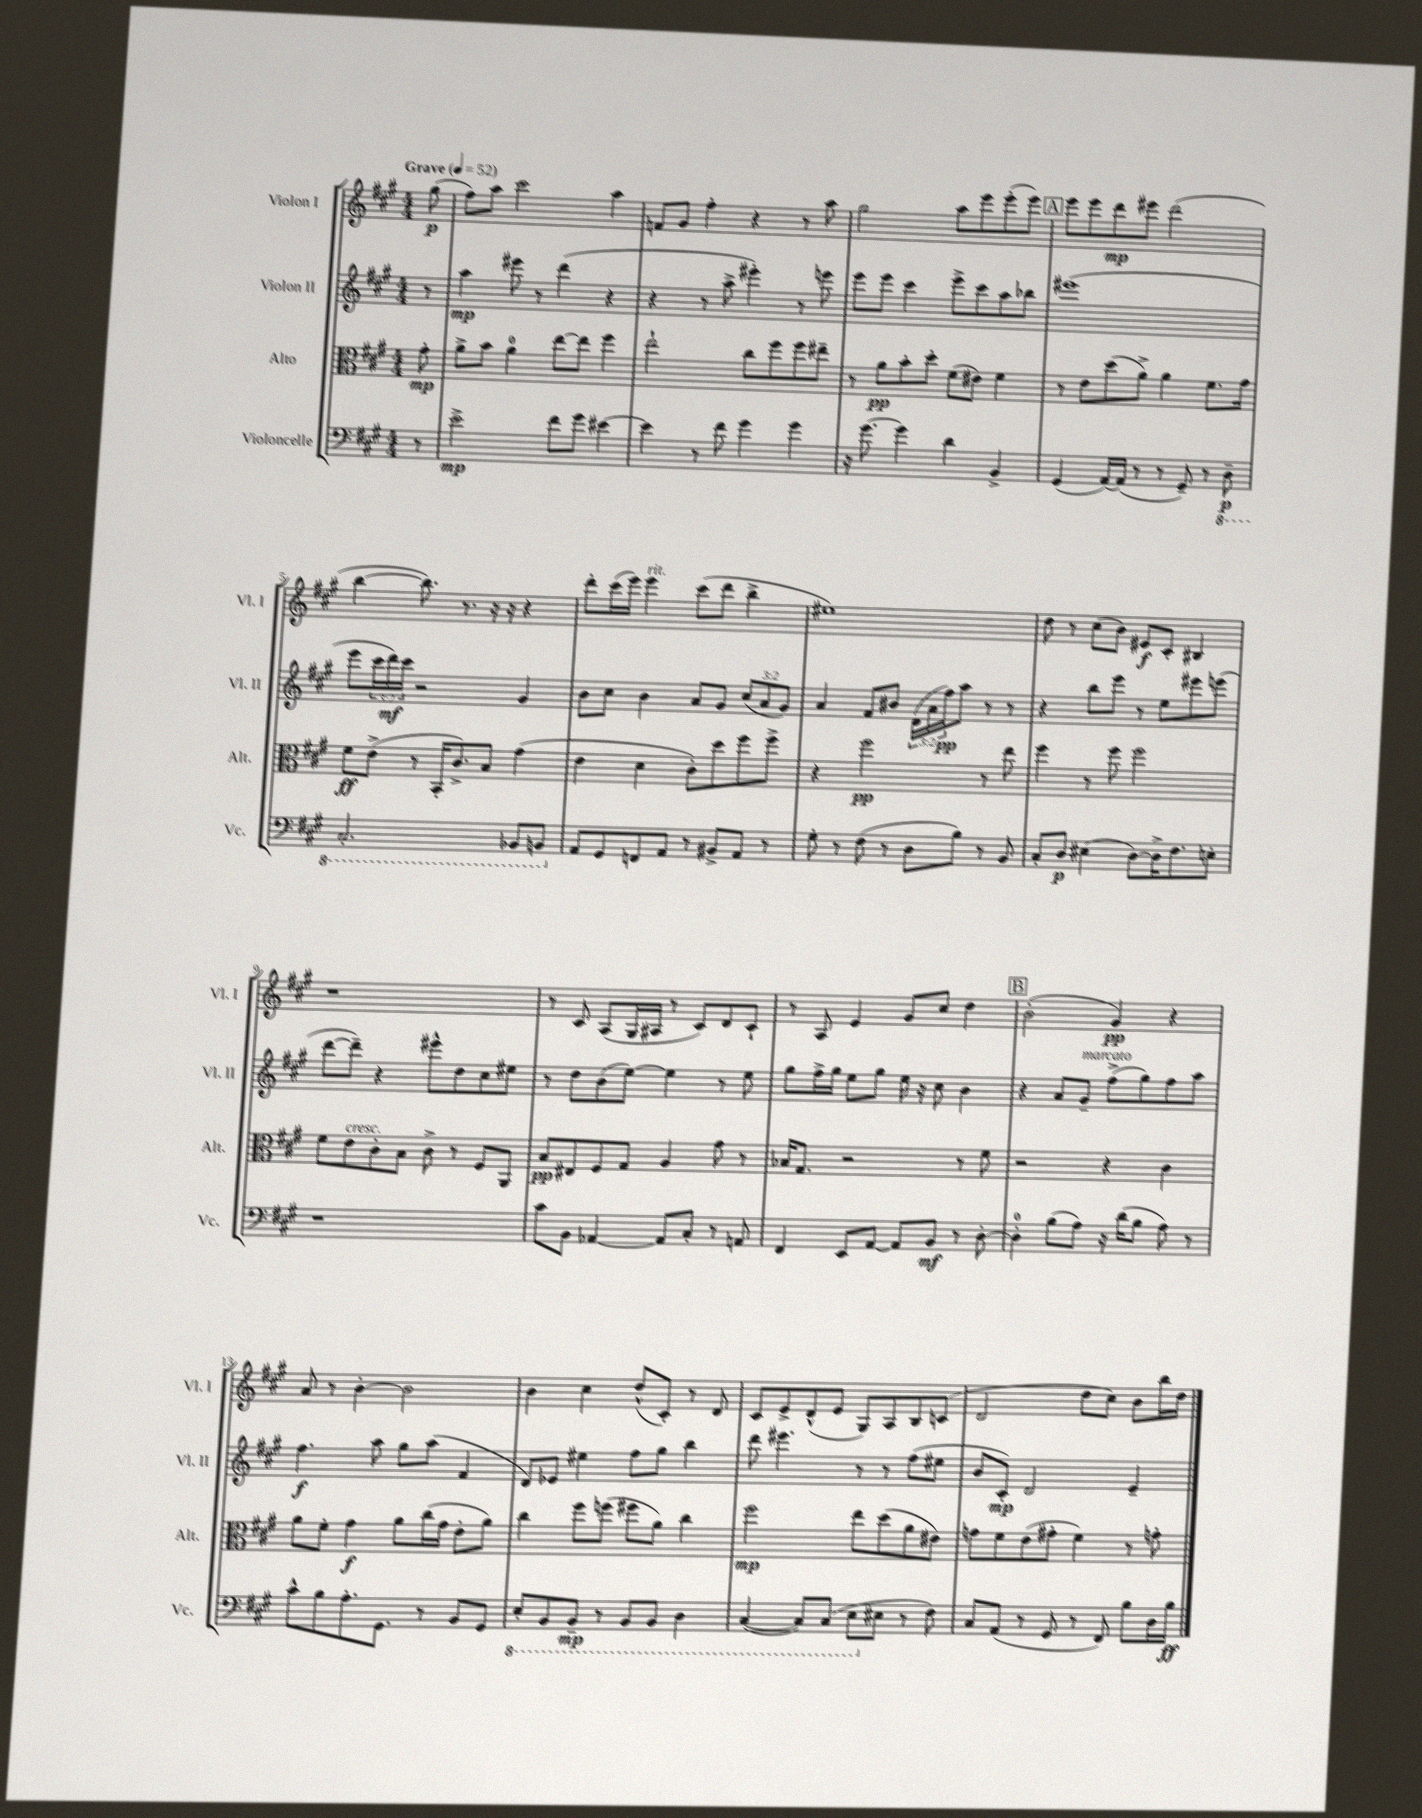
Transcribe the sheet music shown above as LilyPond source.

<<
\new StaffGroup <<
\new Staff = "s0" \with { instrumentName = "Violon I" shortInstrumentName = "Vl. I" } {
    \clef treble \key a \major \numericTimeSignature \time 4/4 \partial 8 \tempo "Grave" 4 = 52
    gis''8\p( |
    fis''8) a''8 cis'''2 a''4 |
    f'8 gis'8 fis''4-. r4 r8 a''8 |
    gis''2 a''8 e'''8 e'''8-.( e'''8) |
    \mark \markup { \box "A" } e'''8 e'''8 d'''8\mp eis'''8 d'''2( |
    b''4~ b''8.) r8. r16 r16 r4 |
    d'''8-. cis'''16( e'''16) e'''4^\markup { \italic "rit." } cis'''8( d'''8 b''4-> |
    eis''1) |
    d''8 r8 cis''8( b'8) eis'8\f cis'8-. bis4 |
    r1 |
    r8 cis'8 a8( gis16 ais16 r8 cis'8) d'8 cis'8-! |
    r8 a8 e'4 gis'8 cis''8 d''4 |
    \mark \markup { \box "B" } b'2-.( gis'4\pp) r4 |
    a'8 r8 b'4~-. b'2 |
    b'4 cis''4 d''8-^( cis'8-.) r8 d'8 |
    cis'8 e'8-> d'8-^( e'8 gis8) a8 b8 c'8( |
    d'2 d''8 cis''8) b'8 b''16 d''16 \bar "|." |
}
\new Staff = "s1" \with { instrumentName = "Violon II" shortInstrumentName = "Vl. II" } {
    \clef treble \key a \major \numericTimeSignature \time 4/4 \override Staff.TupletNumber.text = #tuplet-number::calc-fraction-text \partial 8
    r8 |
    a''4\mp eis'''8 r8 d'''4( r4 |
    r4 r8 a''8-> eis'''4-.) r8 e'''8 |
    e'''8 e'''8 cis'''4 e'''8-> cis'''8 a''8 bes''8 |
    \mark \markup { \box "A" } eis'''1( |
    e'''8 \tuplet 3/2 { cis'''16 d'''16\mf) cis'''16 } r2 gis'4 |
    b'8 cis''8 b'4 a'8 gis'8 \tuplet 3/2 { cis''8( a'8 gis'8) } |
    a'4 fis'8 bis'8 \tuplet 3/2 { d'16( a'16 fis''16\pp) } a''8 r8 r8 |
    r4 b''8 e'''8 r8 e''8 eis'''8 e'''8( |
    d'''8~ d'''8--) r4 eis'''8-^ d''8 cis''8 eis''8 |
    r8 d''8 b'8( e''8~) e''4 r8 e''8 |
    gis''8 fis''16-> gis''16 e''8 gis''8 e''16 r16 cis''8 b'4 |
    \mark \markup { \box "B" } r4 a'8 gis'8--^\markup { \italic "marcato" } fis''8->( gis''8) fis''8 a''8 |
    fis''4.\f a''8 gis''8 a''8( fis'4 |
    d'8) ees'8 eis''4 fis''8 gis''8 b''4 |
    d'''8 eis'''4. r8 r8 fis''8( eis''8 |
    b'8 cis'8-.\mp) d'2 e'4-- \bar "|." |
}
\new Staff = "s2" \with { instrumentName = "Alto" shortInstrumentName = "Alt." } {
    \clef alto \key a \major \numericTimeSignature \time 4/4 \partial 8
    gis'8-.\mp |
    a'8-> b'8 a'4-0 e''8~ e''8 fis''4 |
    e''2-! cis''8 fis''8 fis''8 eis''8-- |
    r8 a'8\pp b'8-. d''8-. fis'8( eis'8) fis'4 |
    \mark \markup { \box "A" } r8 e'8 d''8( a'8->) a'4 fis'8. gis'16 |
    fis'8\ff e'8->( r8 b,16-. cis'8.->) b8 gis'4( |
    e'4 d'4 cis'8-.) d''8 fis''8 fis''8-> |
    r4 fis''2\pp r8 e''8 |
    fis''4 r8 fis''8 fis''2 |
    fis'8 e'8^\markup { \italic "cresc." } cis'8-. b8 cis'8-> r8 fis8 a,8 |
    b8\pp eis8 fis8 gis8 a4 gis'8 r8 |
    bes16 gis8. r2 r8 fis'8 |
    \mark \markup { \box "B" } r2 r4 cis'4 |
    a'8 fis'8-. gis'4\f a'8 cis''16( gis'16 e'8-. a'8) |
    cis''4 fis''8 f''8( fis''8 a'8) cis''4 |
    fis''2\mp e''8 d''8( a'8 eis'8) |
    g'8 fis'8 e'8( gis'8-. fis'4) r8 g'8-. \bar "|." |
}
\new Staff = "s3" \with { instrumentName = "Violoncelle" shortInstrumentName = "Vc." } {
    \clef bass \key a \major \numericTimeSignature \time 4/4 \partial 8
    r8 |
    e'2->\mp fis'8 gis'8 eis'4~ |
    eis'4 r8 fis'8 gis'4 gis'4 |
    r16 gis'8.~ gis'4 d'4 b,4-> |
    \mark \markup { \box "A" } gis,4( a,16~) a,16( r8 r8 gis,8--) r8 \ottava #-1 d,8--\p |
    cis,2.-. bes,,8 b,,8 \ottava #0 |
    a,8 gis,8 f,8 a,8 r8 bis,8-> a,8 r8 |
    gis8-. r8 fis8( r8 d8 b8) r8 b,8 |
    cis8-. d8\p eis4( d8~) d16-> fis8. e8-. |
    r1 |
    cis'8 b,8 aes,4~ aes,8 cis8-. r8 a,8 |
    fis,4 e,8 a,8~ a,8 b,8\mf r8 d8~-. |
    \mark \markup { \box "B" } d4-0-. b8( a8) r16 d'16( b8 a8) r8 |
    cis'8-^ b8 a8.-. gis,8. r8 b,8 gis,8 |
    \ottava #-1 e,8-. b,,8 b,,8--\mp r8 b,,8 b,,8 d,4 |
    cis,4~( cis,8) cis,8( e,8 \ottava #0 eis8 r8 fis8) |
    cis8 a,8( r8 gis,8 r8 fis,8) b8 d16 b16\ff \bar "|." |
}
>>
>>
